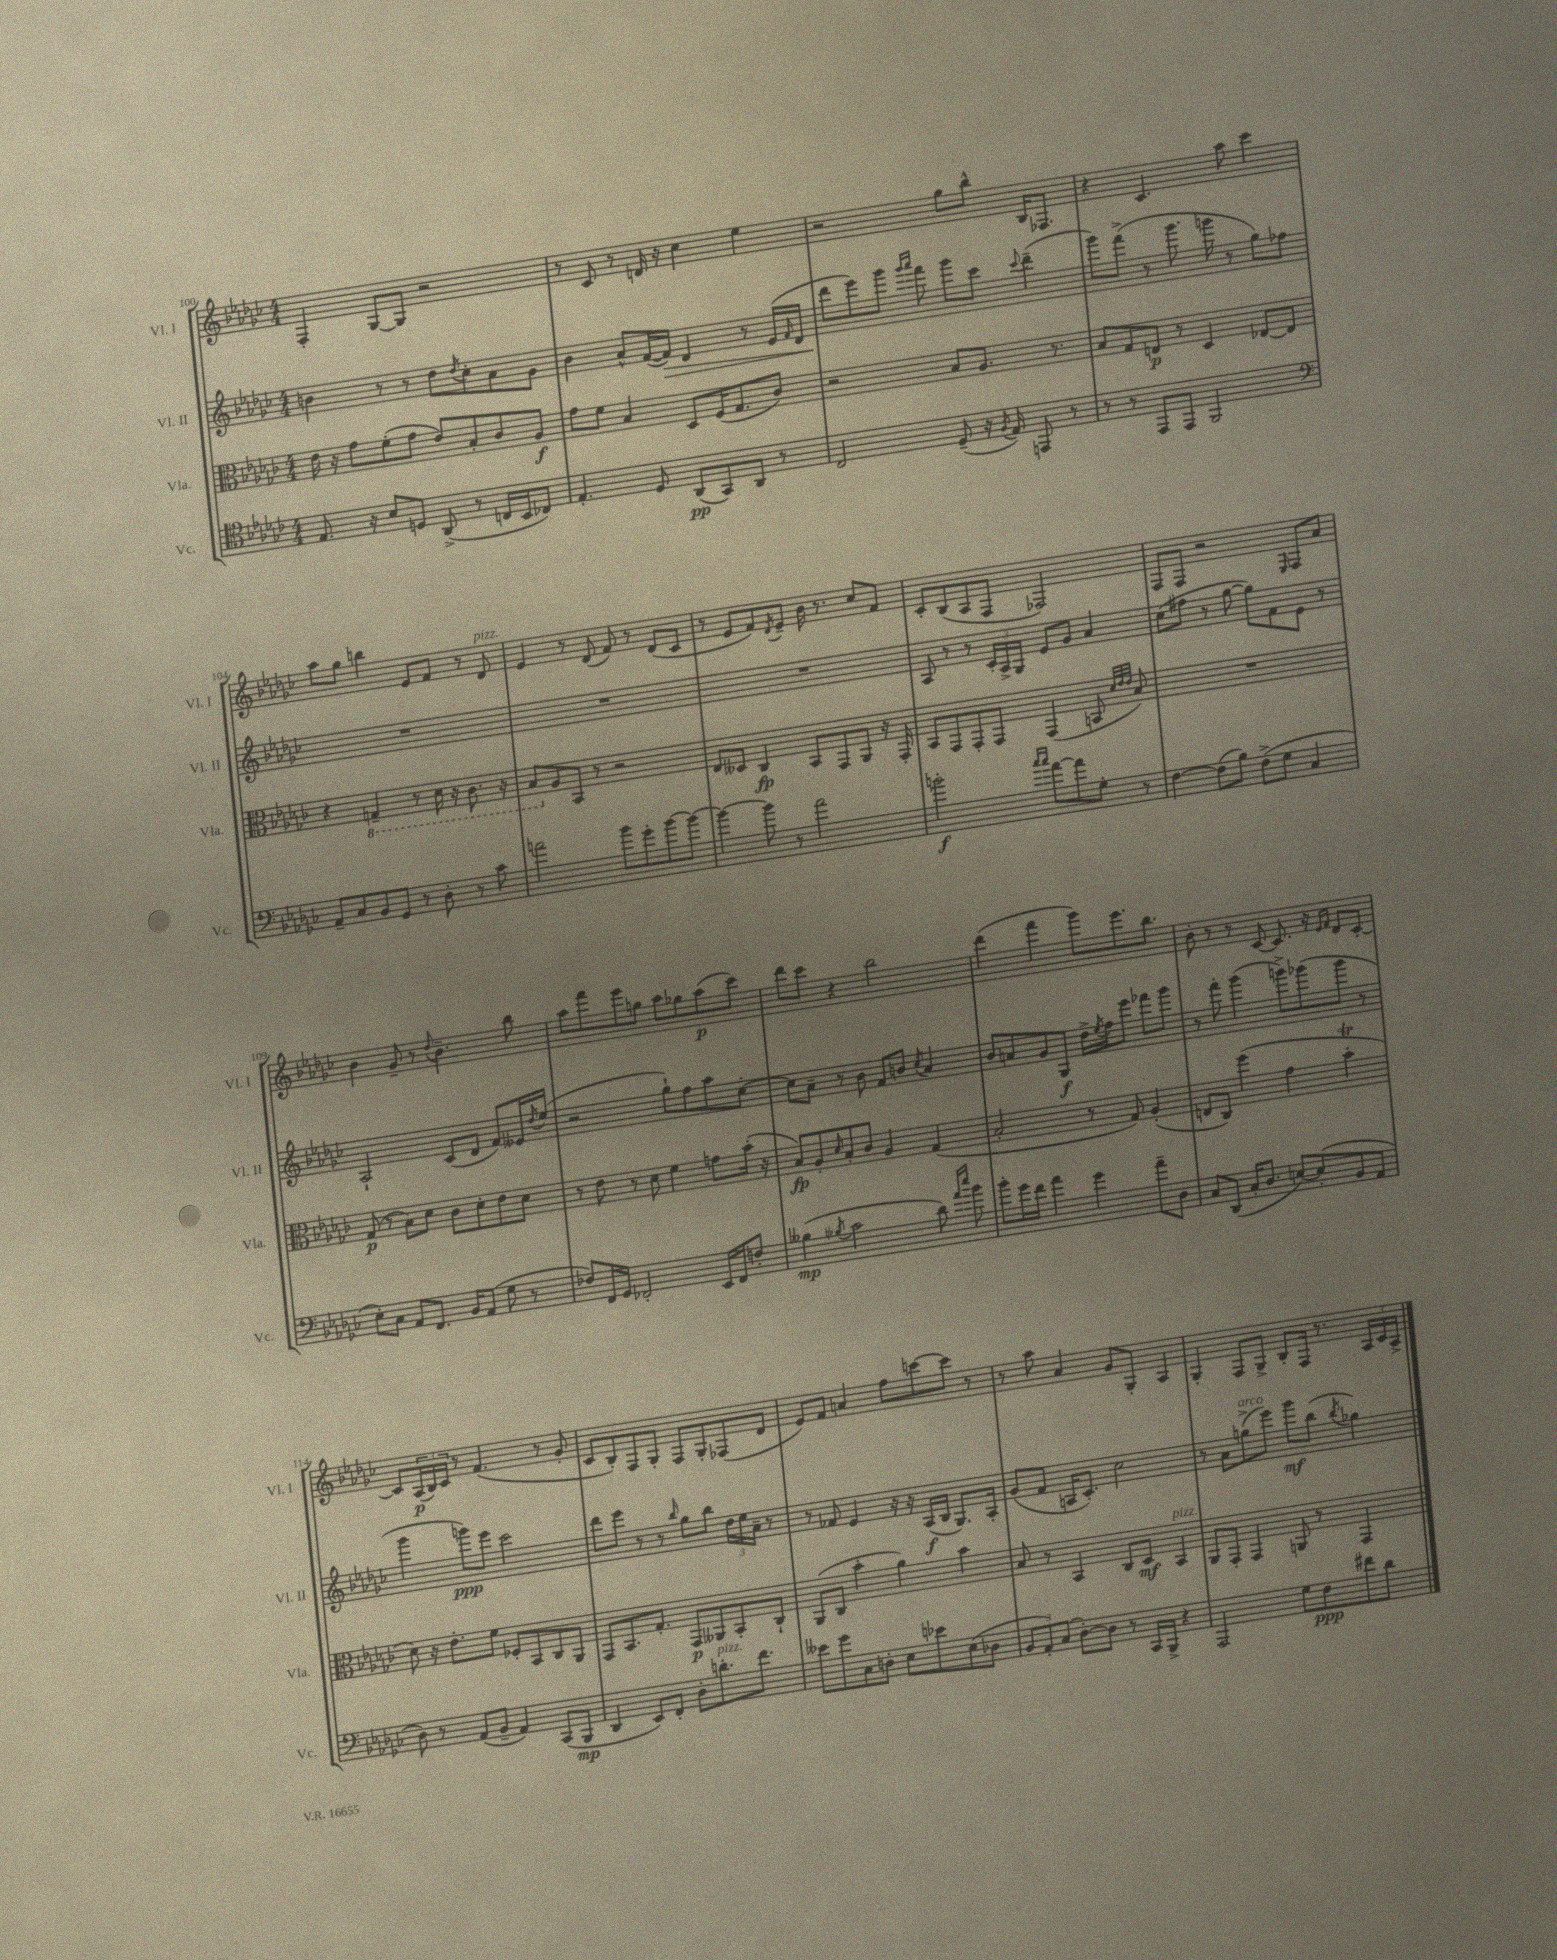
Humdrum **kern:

**kern	**dynam	**kern	**dynam	**kern	**dynam	**kern	**dynam
*part4	*part4	*part3	*part3	*part2	*part2	*part1	*part1
*staff4	*staff4	*staff3	*staff3	*staff2	*staff2	*staff1	*staff1
*I"Vc.	*	*I"Vla.	*	*I"Vl. II	*	*I"Vl. I	*
*I'Vc.	*	*I'Vla.	*	*I'Vl. II	*	*I'Vl. I	*
*clefC4	*	*clefC3	*	*clefG2	*	*clefG2	*
*k[b-e-a-d-g-c-]	*	*k[b-e-a-d-g-c-]	*	*k[b-e-a-d-g-c-]	*	*k[b-e-a-d-g-c-]	*
*M4/4	*	*M4/4	*	*M4/4	*	*M4/4	*
=100	=100	=100	=100	=100	=100	=100	=100
8.E-/	.	16e-\	.	4bn\	.	4F'/	.
.	.	16r	.	.	.	.	.
.	.	8g-\L	.	.	.	.	.
16r	.	.	.	.	.	.	.
8B-/L	.	(8f'\	.	8r	.	[8G-/L	.
8Dn/J	.	8g-\J	.	8r	.	8G-/J]	.
(8AA-^/	.	8e-/L)	.	8dd-\L	.	2r	.
.	.	.	.	8qdd-/	.	.	.
8r	.	8B-'/	.	8cc-'\	.	.	.
16Cn/LL	.	8c-/	.	8a-\	.	.	.
16BB-/J	.	.	.	.	.	.	.
8C-X/J)	.	8A-/J	f	8g-\J	.	.	.
=101	=101	=101	=101	=101	=101	=101	=101
4.E-'/	.	8g-\L	.	4b-\	.	8r	.
.	.	8f\J	.	.	.	8c-/	.
.	.	4B-/	.	8a-^^/L	.	8r	.
8D-/	.	.	.	([16f/L	.	16dn/	.
!	!	!	!	!	!LO:HP:b	!	!
.	.	.	.	16f/JJ])	>	16r	.
(8AA-/L	pp	8D-/L	.	4d-/	.	4cc-\	.
8GG-/)	.	(16F/K	.	.	.	.	.
.	.	8.G-/	.	.	.	.	.
8AA-/J	.	.	.	8r	.	4ee-\	.
8r	.	8c-/J)	.	(16e-/LL	.	.	.
.	.	.	.	16qqf/	.	.	.
.	.	.	.	16d-/JJ	.	.	.
=102	=102	=102	=102	=102	=102	=102	=102
2C-/	.	2r	.	8ddd-\L	.	2r	.
.	.	.	.	8eee-\)	]	.	.
.	.	.	.	8ggg-\J	.	.	.
.	.	.	.	16qqggg-/LL	.	.	.
.	.	.	.	16qqaaa-/JJ	.	.	.
.	.	.	.	8fff\	.	.	.
(8D-~/	.	8B-/L	.	8ggg-\L	.	8gg-\L	.
16r	.	8.A-/J	.	8ccc-\J	.	8bb-^^\J	.
8qF/	.	.	.	.	.	.	.
16E-/)	.	.	.	.	.	.	.
.	.	.	.	8qqccc-/	.	.	.
8EEn/	.	.	.	(4ddd-~\	.	16B-/KL	.
.	.	8.r	.	.	.	8.F-X/J	.
8r	.	.	.	.	.	.	.
=103	=103	=103	=103	=103	=103	=103	=103
8r	.	8B-/L	.	8ggg-\L)	.	4r	.
8r	.	8G-/	.	(8fff^\J	.	.	.
8EE-/L	.	8En/J	p	8r	.	4.c-/	.
8EE-/J	.	8r	.	8.ggg-\	.	.	.
2FF/	.	4D-/	.	.	.	.	.
.	.	.	.	16gggn\	.	.	.
.	.	.	.	8r	.	8aa-\	.
.	.	[8E-X/L	.	8gg-\L)	.	4ccc-\	.
.	.	8E-/J]	.	8ff-X\J	.	.	.
!!LO:LB:g=z
=104	=104	=104	=104	=104	=104	=104	=104
*clefF4	*	*	*	*	*	*	*
8AA-~/L	.	4r	.	1r	.	8aa-\L	.
8C-/	.	.	.	.	.	8gg-\J	.
*	*	*8ba	*	*	*	*	*
8BB-/	.	4GGn~/	.	.	.	4bbn\	.
8GG-/J	.	.	.	.	.	.	.
8r	.	8r	.	.	.	8e-/L	.
8D-'\	.	16D-\	.	.	.	8f/J	.
.	.	16r	.	.	.	.	.
8r	.	8.C-\	.	.	.	8r	.
!	!	!	!	!	!	!LO:TX:a:i:t=pizz.	!
8c-\	.	.	.	.	.	8d-/	.
.	.	16r	.	.	.	.	.
=105	=105	=105	=105	=105	=105	=105	=105
2an\	.	8BB-/L	.	1r	.	4e-/	.
*	*	*X8ba	*	*	*	*	*
.	.	8A-/	.	.	.	.	.
.	.	8BB-/J	.	.	.	8r	.
.	.	8r	.	.	.	(8d-/	.
8b-\L	.	2r	.	.	.	8f/)	.
8g-'\	.	.	.	.	.	8r	.
[8b-\	.	.	.	.	.	(8d-/L	.
8b-\J_	.	.	.	.	.	8c-/J	.
=106	=106	=106	=106	=106	=106	=106	=106
4b-\_	.	8E-/L	.	1r	.	8r	.
.	.	8D--X/J	.	.	.	8e-/L	.
8b-\]	.	4C-/	fp	.	.	8f/)	.
.	.	.	.	.	.	8qd-/	.
8r	.	.	.	.	.	8e-~/J	.
2a-\	.	8BB-/L	.	.	.	16b-\	.
.	.	.	.	.	.	8.r	.
.	.	8GG-/	.	.	.	.	.
.	.	8AA-/J	.	.	.	8cc-/L	.
.	.	16r	.	.	.	8f/J	.
.	.	16GG-'/	.	.	.	.	.
=107	=107	=107	=107	=107	=107	=107	=107
2bn'\	f	8BB-/L	.	8A-/	.	8c-'/L	.
.	.	8GG-/	.	8r	.	(8B-/	.
.	.	8GG-'/	.	8r	.	8A-/	.
.	.	8GG-/J	.	24c-'/LL	.	8F/J	.
.	.	.	.	24A-^/	.	.	.
.	.	.	.	24G-/JJ	.	.	.
16qqcc-/LL	.	.	.	.	.	.	.
16qqcc-/JJ	.	.	.	.	.	.	.
[8a-\L	.	(4GG-/	.	8e-/L	.	2F-X/)	.
8a-\]	.	.	.	8g-/J	.	.	.
8G-'\J	.	8BBn/	.	4a-/	.	.	.
.	.	32qqd-/LLL	.	.	.	.	.
.	.	32qqe-/	.	.	.	.	.
.	.	32qqe-/JJJ	.	.	.	.	.
8r	.	8B-/)	.	.	.	.	.
=108	=108	=108	=108	=108	=108	=108	=108
[4F\	.	1r	.	(8cc-\L	.	8F/L	.
.	.	.	.	8ff#X\J	.	8F/J	.
(8F\L]	.	.	.	8r	.	2r	.
8B-\J)	.	.	.	[8gg-\	.	.	.
(8F^\L	.	.	.	8gg-\L])	.	.	.
8G-\J	.	.	.	8f\	.	.	.
.	.	.	.	.	.	16qqE-/	.
4C-/	.	.	.	8e-\J	.	8F/L	.
.	.	.	.	8r	.	8a-/J	.
!!LO:LB:g=z
=109	=109	=109	=109	=109	=109	=109	=109
8E-'\L)	.	(8G-/	p	2A-`/	.	4b-\	.
8C-\J	.	8r	.	.	.	.	.
8AA-/L	.	8B-\L)	.	.	.	8g-~/	.
8.FF/J	.	8d-\J	.	.	.	8r	.
.	.	.	.	.	.	8qqdd-/	.
.	.	8c-\L	.	(8c-/L	.	4.b-~\	.
16BB-/KL	.	.	.	.	.	.	.
(8AA-/J	.	8d-'\	.	8d-/J	.	.	.
8G-\	.	8e-\	.	8f/L)	.	.	.
8r	.	8d-\J	.	16e--X/L	.	8bb-\	.
.	.	.	.	8qdd-/	.	.	.
.	.	.	.	(16ee-/JJ	.	.	.
=110	=110	=110	=110	=110	=110	=110	=110
8F-X/L)	.	8r	.	2r	.	8aa-\L	.
16FF/L	.	8e-\	.	.	.	8fff\	.
16GG-/JJ	.	.	.	.	.	.	.
2FF-X'/	.	8r	.	.	.	8eee-\	.
.	.	8d-\	.	.	.	8ggn\J	.
.	.	4f\	.	8gg-`\L)	.	8aa-\L	.
.	.	.	.	8ff\	.	8gg-X\	.
16EE-/LL	.	8gn\L	.	8aa-\	.	(8aa-\	p
16FF-/J	.	.	.	.	.	.	.
8Fn'/J	.	(16b-'\Jk	.	[8cc-'\J	.	8ccc-\J)	.
.	.	16r	.	.	.	.	.
=111	=111	=111	=111	=111	=111	=111	=111
(4B--X\	mp	8B-/L)	fp	8cc-\L]	.	8ddd-\L	.
.	.	8A-'/	.	8a-~\J	.	8ccc-\J	.
8qB-X/	.	16qqd-/	.	.	.	.	.
2c-\	.	8B-'/	.	8r	.	4r	.
.	.	8c-/J	.	8b-\	.	.	.
.	.	4A-/	.	8f/L	.	2bb-\	.
.	.	.	.	8bn/J	.	.	.
.	.	.	.	8qcc-/	.	.	.
8d-\)	.	(4G-/	.	4a-/	.	.	.
16qqa-/LL	.	.	.	.	.	.	.
16qqee-/JJ	.	.	.	.	.	.	.
8b-\	.	.	.	.	.	.	.
=112	=112	=112	=112	=112	=112	=112	=112
8b-'\L	.	2B-'/	.	8b-/L	.	(4ddd-\	.
16g-\L	.	.	.	8an/	.	.	.
16f\JJ	.	.	.	.	.	.	.
4a-\	.	.	.	8g-/	.	4fff\	.
.	.	.	.	8G-/J	f	.	.
4g-\	.	8r	.	16dd-^\LL	.	8ggg-\L)	.
.	.	.	.	8qee-/	.	.	.
.	.	.	.	16ff\J	.	.	.
.	.	8G-/)	.	8eee-\J	.	8.eee-\	.
8a-~\L	.	(4A-'/	.	8fff-X\L	.	.	.
.	.	.	.	.	.	8.bb-\J	.
8D-\J	.	.	.	8ggg-\J	.	.	.
=113	=113	=113	=113	=113	=113	=113	=113
8C-/L	.	8En/L	.	8r	.	8b-'\	.
(8DD-/J	.	8C-/J)	.	8fff'\	.	8r	.
16C-'/KL	.	(4ff\	.	(4ggg-\	.	8r	.
8.D-/J	.	.	.	.	.	.	.
.	.	.	.	.	.	[8c-/	.
[8En/L)	.	4g-\	.	8gggn^\L)	.	8.c-/]	.
(8E'/]	.	.	.	(8ggg-X\	.	.	.
.	.	.	.	.	.	16r	.
.	.	.	.	.	.	16qqe-/LL	.
.	.	.	.	.	.	16qqf/JJ	.
8BB-/	.	4b-t'\	.	8ggg-\J	.	8d-/L	.
8AA-/J	.	.	.	8r	.	[8c-'/J	.
!!LO:LB:g=z
=114	=114	=114	=114	=114	=114	=114	=114
8D-\)	.	8d-\)	.	4ggg-\	.	8c-/L]	.
8r	.	16r	.	.	.	(24A-/L	p
.	.	.	.	.	.	24B-/)	.
.	.	8.e-'\L	.	.	.	.	.
.	.	.	.	.	.	24c-/JJ	.
(8AA-/L	.	.	.	8gggn\L)	ppp	8r	.
8BB-~/J	.	8f\J	.	8eee-\J	.	(4.f/	.
4AA-/)	.	8F-X'/L	.	2ccc-\	.	.	.
.	.	8BB-/	.	.	.	.	.
(8CC-/L	.	8C-/	.	.	.	8r	.
8BBB-/J	mp	8AA-/J	.	.	.	8g-'/	.
=115	=115	=115	=115	=115	=115	=115	=115
4DD-/	.	8GG-/L	.	8ddd-\L	.	8c-/L	.
.	.	8.BB-/	.	8eee-\J	.	8B-'/)	.
8EE-/L)	.	.	.	8r	.	8F/	.
.	.	8.G-'/J	.	.	.	.	.
8FF'/J	.	.	.	8r	.	8G-'/J	.
.	.	.	.	16qqbb-/	.	.	.
8D-'\L	.	8GG-/L	p	8gg-\L	.	8F/L	.
!LO:TX:a:i:t=pizz.	!	!	!	!	!	!	!
8.dn'\	.	8AA--X/	.	8bb-\J	.	8G-'/	.
.	.	8BB-'/	.	24dd-\LL	.	(8F-X/	.
.	.	.	.	24ee-\	.	.	.
8.f\J	.	.	.	.	.	.	.
.	.	.	.	24a-~\JJ	.	.	.
.	.	8C-`/J	.	8r	.	8d-/J	.
=116	=116	=116	=116	=116	=116	=116	=116
8e--X\L	.	(8AA-/L	.	8r	.	8e-/L)	.
8g-\	.	8C-/J	.	8f-X/	.	8f/J	.
8C-\	.	4b-'\	.	4e-/	.	4an/	.
8Dn'\J	.	.	.	.	.	.	.
8E-\L	.	4a-\)	.	16r	.	8ff\L	.
.	.	.	.	16r	.	.	.
8e-X\	.	.	.	(16A-/LL	f	[8cccn\	.
.	.	.	.	16B-/JJ	.	.	.
(8E-\	.	4b-\	.	8.G-/L)	.	8ccc\J]	.
8D-X\J	.	.	.	.	.	8r	.
.	.	.	.	16A-'/Jk	.	.	.
=117	=117	=117	=117	=117	=117	=117	=117
12BB-/L	.	8B-/	.	(8g-/L	.	8r	.
12AA-'/)	.	.	.	.	.	.	.
.	.	8r	.	8f/J	.	8aa-\	.
(12C-/J	.	.	.	.	.	.	.
[8D-'\L)	.	4BB-/	.	16An/KL	.	4a-/	.
.	.	.	.	8.c-'/J)	.	.	.
8D-\J]	.	.	.	.	.	.	.
8r	.	8C-/L	.	2cc-\	.	8g-/L	.
16CC-/LL	.	8D-/J	mf	.	.	8G-'/J	.
16BBB-^/JJ	.	.	.	.	.	.	.
!	!	!LO:TX:a:i:t=pizz.	!	!	!	!	!
4r	.	4BB-/	.	.	.	4A-/	.
=118	=118	=118	=118	=118	=118	=118	=118
2AAA-/	.	8AA-/L	.	8r	.	4G-'/	.
.	.	8GG-'/J	.	8a-\L	.	.	.
!	!	!	!	!LO:TX:a:i:t=arco	!	!	!
.	.	4GG-/	.	(8ggn^\	.	8F/L	.
.	.	.	.	8eee-\J)	.	8G-^/J	.
8G-\L	.	8AAn/	.	8ggg-\L	mf	8B-'/L	.
8F\	ppp	8r	.	(8bb-\J	.	16F/Jk	.
.	.	.	.	.	.	8.r	.
.	.	.	.	8qbb-/	.	.	.
8f#X\	.	4GG-/	.	4gg-X\)	.	.	.
8d-\J	.	.	.	.	.	24A-/LL	.
.	.	.	.	.	.	24c-/	.
.	.	.	.	.	.	24A-^/JJ	.
==	==	==	==	==	==	==	==
*-	*-	*-	*-	*-	*-	*-	*-
